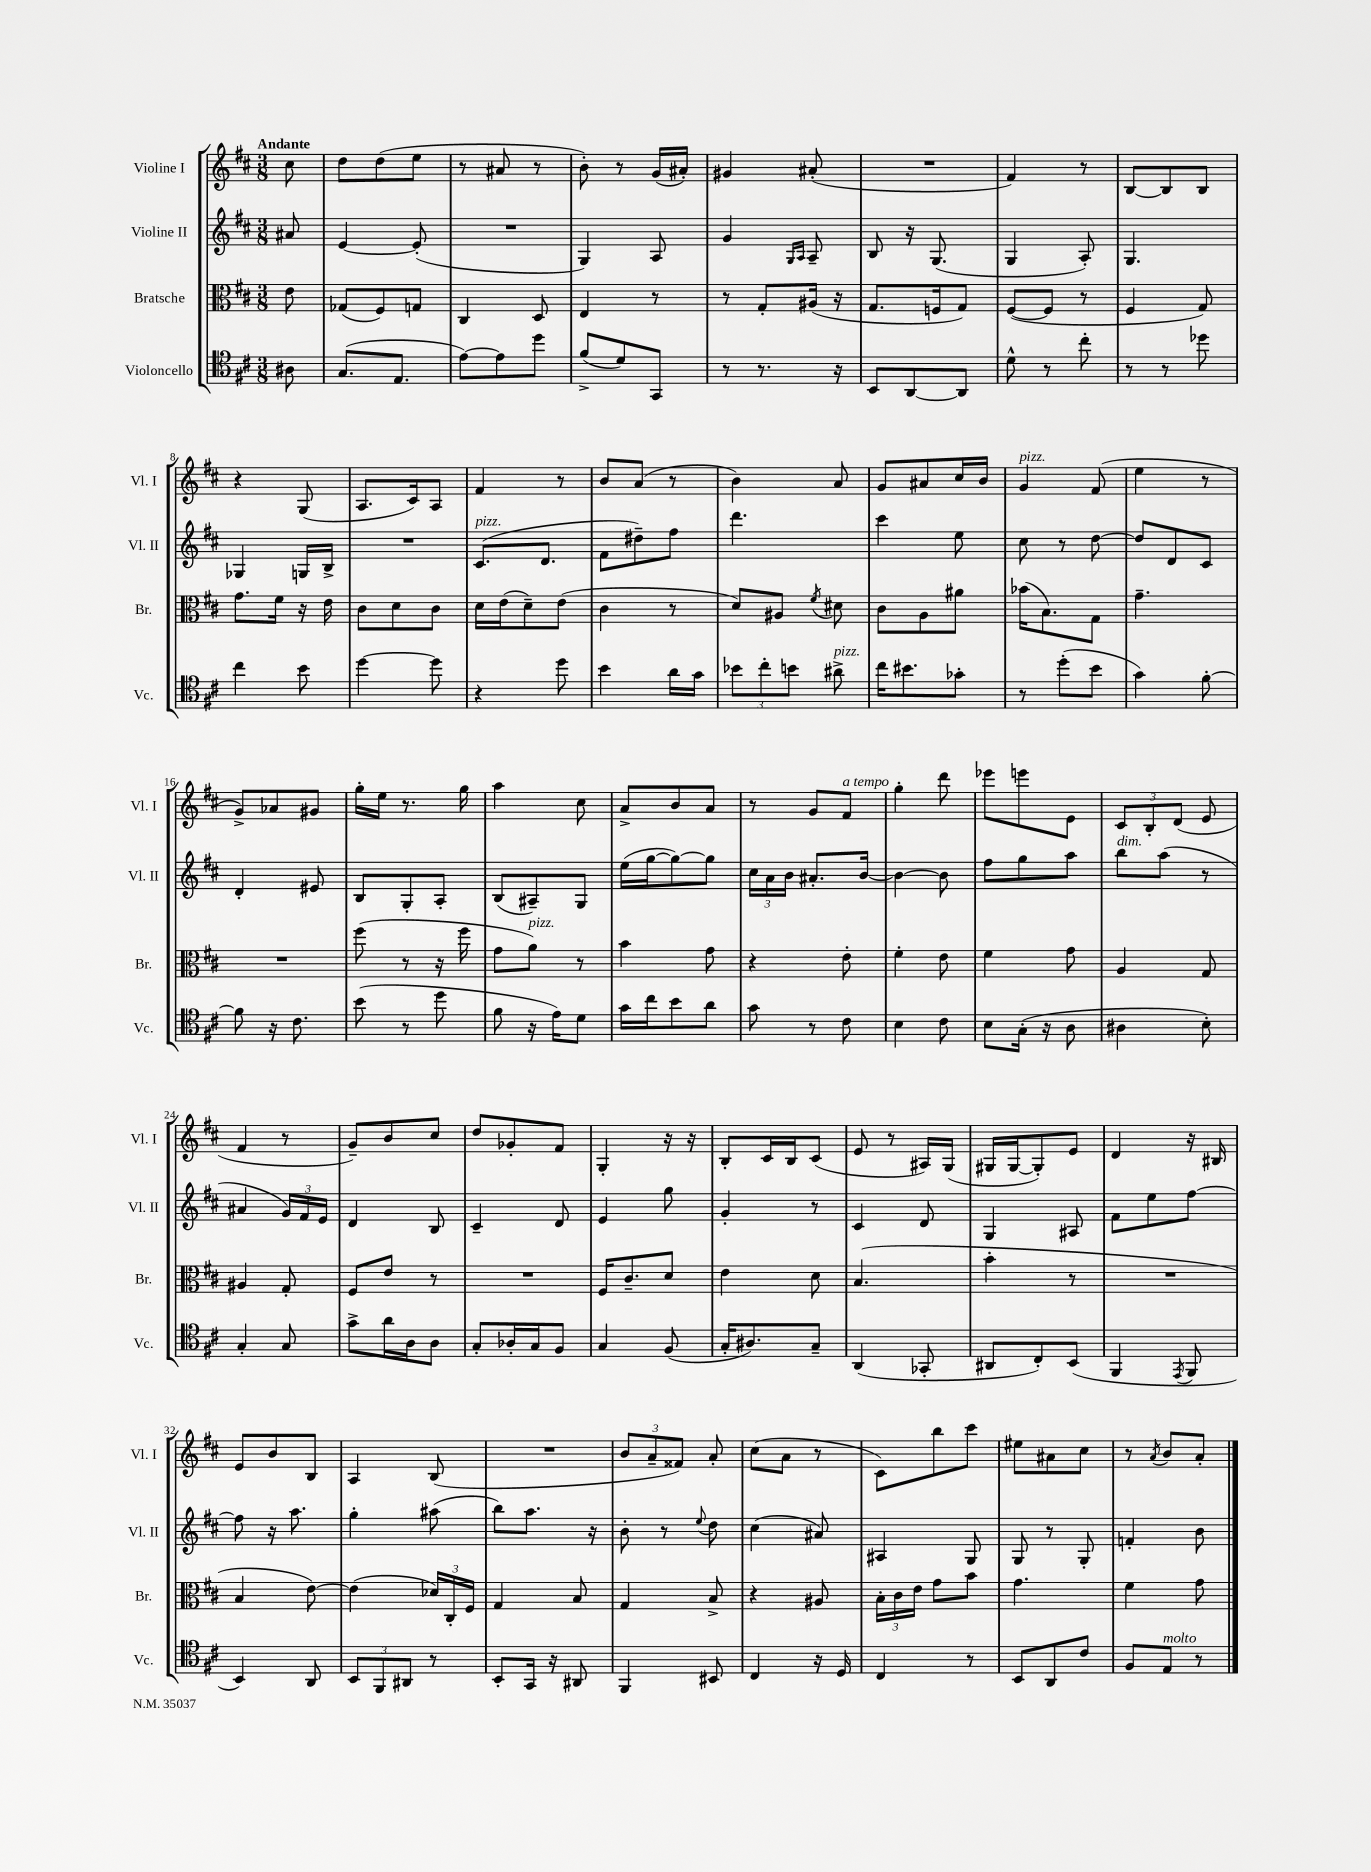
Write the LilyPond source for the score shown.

<<
\new StaffGroup <<
\new Staff = "s0" \with { instrumentName = "Violine I" shortInstrumentName = "Vl. I" } {
    \clef treble \key d \major \numericTimeSignature \time 3/8 \partial 8 \tempo "Andante"
    \autoBeamOff cis''8 |
    d''8[ d''8( e''8] |
    r8 ais'8 r8 |
    b'8-.) r8 g'16[( ais'16]-.) |
    gis'4 ais'8-.( |
    R4. |
    fis'4) r8 |
    b8[~ b8 b8] |
    r4 g8( |
    a8.[ cis'16) a8] |
    fis'4 r8 |
    b'8[ a'8]( r8 |
    b'4) a'8 |
    g'8[ ais'8 cis''16 b'16] |
    g'4^\markup { \italic "pizz." } fis'8( |
    e''4 r8 |
    g'8[->) aes'8 gis'8] |
    g''16[-. e''16] r8. g''16 |
    a''4 cis''8 |
    a'8[-> b'8 a'8] |
    r8 g'8[ fis'8]^\markup { \italic "a tempo" } |
    g''4-. d'''8 |
    ees'''8[ e'''8 e'8] |
    \tuplet 3/2 { cis'8[ b8-. d'8]( } e'8 |
    fis'4 r8 |
    g'8[--) b'8 cis''8] |
    d''8[ ges'8-. fis'8] |
    g4-. r16 r16 |
    b8[-. cis'16 b16 cis'8]( |
    e'8 r8 ais16[) g16]( |
    gis16[ gis16~ gis8-.) e'8] |
    d'4 r16 bis16 |
    e'8[ b'8 b8] |
    a4 b8( |
    R4. |
    \tuplet 3/2 { b'8[ a'8-- fisis'8]) } a'8-. |
    cis''8[( a'8] r8 |
    cis'8[) b''8 cis'''8] |
    eis''8[ ais'8 cis''8] |
    r8 \acciaccatura { a'8 } b'8[ a'8]-. \bar "|." |
}
\new Staff = "s1" \with { instrumentName = "Violine II" shortInstrumentName = "Vl. II" } {
    \clef treble \key d \major \numericTimeSignature \time 3/8 \partial 8
    \autoBeamOff ais'8 |
    e'4~ e'8-.( |
    R4. |
    g4) a8 |
    g'4 \grace { g16[ a16] } a8-- |
    b8 r16 g8.( |
    g4 a8-.) |
    g4. |
    ges4 g16[ b16]-> |
    R4. |
    cis'8.[^\markup { \italic "pizz." }( d'8.] |
    fis'8[ dis''8--) fis''8] |
    d'''4. |
    cis'''4 e''8 |
    cis''8 r8 d''8~ |
    d''8[ d'8 cis'8] |
    d'4-. eis'8 |
    b8[ g8-. a8]-. |
    b8[( ais8--) g8] |
    e''16[( g''16~ g''8~) g''8] |
    \tuplet 3/2 { cis''16[ a'16 b'16] } ais'8.[-. b'16]~ |
    b'4~ b'8 |
    fis''8[ g''8 a''8] |
    b''8[^\markup { \italic "dim." } a''8]( r8 |
    ais'4 \tuplet 3/2 { g'16[) fis'16 e'16] } |
    d'4 b8 |
    cis'4-- d'8 |
    e'4 g''8 |
    g'4-. r8 |
    cis'4 d'8 |
    g4 ais8 |
    fis'8[ e''8 fis''8]~ |
    fis''8 r16 a''8. |
    g''4-. ais''8( |
    b''8[) a''8.] r16 |
    b'8-. r8 \appoggiatura { e''8 } d''8 |
    cis''4( ais'8) |
    ais4 g8 |
    g8 r8 g8-. |
    f'4-. b'8 \bar "|." |
}
\new Staff = "s2" \with { instrumentName = "Bratsche" shortInstrumentName = "Br." } {
    \clef alto \key d \major \numericTimeSignature \time 3/8 \partial 8
    \autoBeamOff e'8 |
    ges8[( fis8) g8] |
    cis4 d8 |
    e4 r8 |
    r8 g8[-. ais16]( r16 |
    g8.[ f16 g8]) |
    fis8[~( fis8] r8 |
    fis4 g8) |
    g'8.[ fis'16] r16 e'16 |
    cis'8[ d'8 cis'8] |
    d'16[ e'16( d'8--) e'8]( |
    cis'4 r8 |
    d'8[) ais8] \acciaccatura { fis'8 } dis'8 |
    cis'8[ a8 ais'8] |
    bes'16[( b8.) g8] |
    g'4.-- |
    R4. |
    fis''8( r8 r16 fis''16 |
    g'8[ a'8]^\markup { \italic "pizz." }) r8 |
    b'4 g'8 |
    r4 e'8-. |
    fis'4-. e'8 |
    fis'4 g'8 |
    a4 g8 |
    ais4 g8-. |
    fis8[ e'8] r8 |
    R4. |
    fis16[ cis'8.-- d'8] |
    e'4 d'8 |
    b4.( |
    b'4-. r8 |
    R4. |
    b4 e'8~) |
    e'4( \tuplet 3/2 { des'16[) cis16-. fis16] } |
    g4 b8 |
    g4 b8-> |
    r4 ais8 |
    \tuplet 3/2 { b16[-. cis'16 e'16] } g'8[ b'8] |
    g'4. |
    fis'4 g'8 \bar "|." |
}
\new Staff = "s3" \with { instrumentName = "Violoncello" shortInstrumentName = "Vc." } {
    \clef tenor \key d \major \numericTimeSignature \time 3/8 \partial 8
    \autoBeamOff ais8 |
    g8.[( e8.] |
    e'8[~) e'8 d''8] |
    fis'8[->( d'8) g,8] |
    r8 r8. r16 |
    b,8[ a,8~ a,8] |
    d'8-^ r8 cis''8-. |
    r8 r8 des''8 |
    cis''4 b'8 |
    d''4~ d''8 |
    r4 d''8 |
    b'4 a'16[ g'16] |
    \tuplet 3/2 { bes'8[ cis''8-. b'8] } ais'8->^\markup { \italic "pizz." } |
    cis''16[ bis'8. ges'8]-. |
    r8 d''8[-.( b'8] |
    g'4) fis'8~-. |
    fis'8 r16 cis'8. |
    b'8( r8 d''8 |
    fis'8 r16 e'16[) d'8] |
    g'16[ cis''16 b'8 a'8] |
    g'8 r8 cis'8 |
    b4 cis'8 |
    b8[ g16]-.( r16 a8 |
    ais4 b8-.) |
    g4-. g8 |
    g'8[-> a'16 a16 a8] |
    g8[-. aes16-. g16 fis8] |
    g4 fis8( |
    g16[-. ais8.) g8]-- |
    a,4( ges,8-. |
    ais,8[ cis8-.) b,8]( |
    fis,4 \acciaccatura { e,8 } fis,8 |
    b,4) a,8 |
    \tuplet 3/2 { b,8[ fis,8 ais,8] } r8 |
    b,8[-. g,16] r16 ais,8 |
    fis,4 bis,8 |
    cis4 r16 d16 |
    cis4 r8 |
    b,8[ a,8 cis'8] |
    fis8[ e8]^\markup { \italic "molto" } r8 \bar "|." |
}
>>
>>
